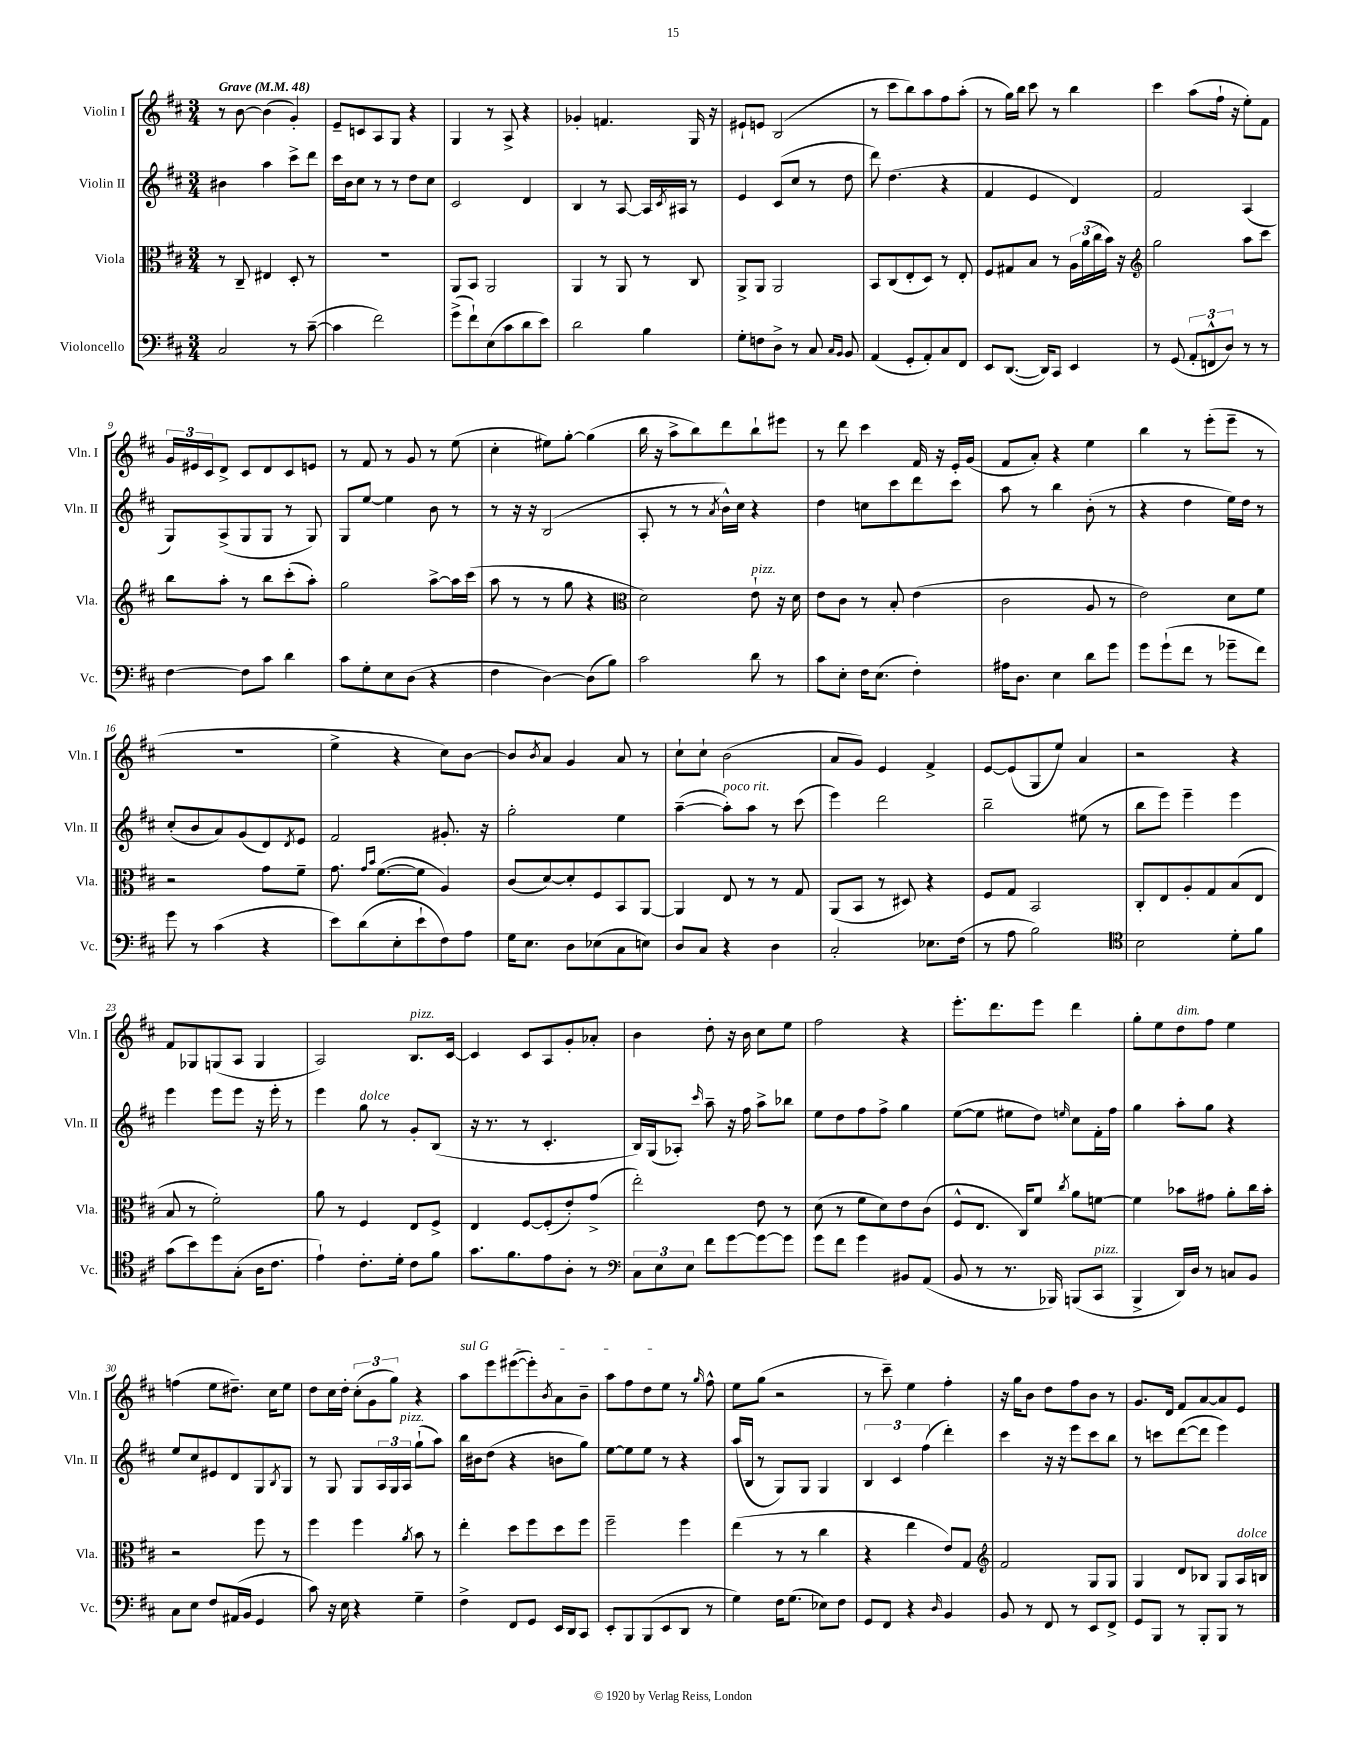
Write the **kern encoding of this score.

**kern	**kern	**kern	**kern
*staff4	*staff3	*staff2	*staff1
*clefF4	*clefC3	*clefG2	*clefG2
*k[f#c#]	*k[f#c#]	*k[f#c#]	*k[f#c#]
*M3/4	*M3/4	*M3/4	*M3/4
*MM48	*MM48	*MM48	*MM48
2C#	8r	4b#	8r
.	8C#~	.	[8b
.	4E#	4aa	(4b]
8r	8D'	8ccc#^	4g')
([8c#~	8r	8ddd	.
=	=	=	=
4c#]	2.r	16ccc#	8e~
.	.	16b	.
.	.	8cc#	8c
2f#)	.	8r	8A
.	.	8r	8G
.	.	8dd	4r
.	.	8cc#	.
=	=	=	=
(8g^	8AA	2c#	4G
8f#`)	8BB	.	.
(8E	2AA	.	8r
8c#	.	.	8A^
8d	.	4d	4r
8e)	.	.	.
=	=	=	=
2d	4AA	4B	4g-'
.	8r	8r	4.f
.	8AA	[8A	.
4B	8r	16A]	.
.	.	8qc#	.
.	.	16A#	.
.	8C#	8r	16G
.	.	.	16r
=	=	=	=
8G'	8AA^	4e	8e#`
8F	8AA	.	8e
8D^	2AA	(8c#	(2B
8r	.	8cc#	.
8C#	.	8r	.
16qqC#	.	.	.
16qqBB	.	.	.
8BB	.	8dd	.
=	=	=	=
(4AA	8BB	8ddd)	8r
.	(8C#	(4.dd	8ccc#
8GG'	8E'	.	8bb)
8AA')	8D)	.	8aa
8C#	8r	4r	8ff#
8FF#	8E'	.	(8aa'
=	=	=	=
8EE	8F#	4f#	8r
([8.DD	8G#	.	16gg)
.	.	.	16bb
.	8B	4e	8ccc#
16DD])	.	.	.
8CC#	8r	.	8r
4EE	24A	4d)	4bb
.	(24a	.	.
.	24cc#	.	.
.	16b)	.	.
.	16r	.	.
=	=	=	=
*	*clefG2	*	*
8r	2gg	2f#	4ccc#
(8GG	.	.	.
12AA'	.	.	(8aa
12FF^^	.	.	.
.	.	.	16ff#`
12D)	.	.	.
.	.	.	16r
8r	8aa	(4A	8ee')
8r	8ccc#	.	8f#
=	=	=	=
[4F#	8bb	8G)	24g
.	.	.	24e#
.	.	.	24c#
.	8aa'	(8A^	8d^
8F#]	8r	8G	8c#
8c#	8bb	8G	8d
4d	(8ccc#'	8r	8c#
.	8aa')	8G)	8e
=	=	=	=
8c#	2gg	8G	8r
8G'	.	[8ee	8f#
8E	.	4ee]	8r
(8D	.	.	8g
4r	[8aa^	8b	8r
.	16aa]	8r	(8ee
.	(16ccc#	.	.
=	=	=	=
4F#	8aa	8r	4cc#'
.	8r	16r	.
.	.	16r	.
[4D)	8r	(2B	8ee#)
.	8gg	.	[8gg'
(8D]	4r	.	(4gg]
8B)	.	.	.
=	=	=	=
*	*clefC3	*	*
2c#	2d)	8A'	16bb
.	.	.	16r
.	.	8r	8aa^
.	.	8r	8bb)
.	.	8qa	.
.	.	16b^^)	8ddd
.	.	16cc#	.
8d	8e`	4r	8bb`
8r	16r	.	8eee#
.	16d	.	.
=	=	=	=
8c#	8e	4dd	8r
8E'	8c#	.	8ddd
16F#	8r	8cc	4ccc#
(8.E	.	.	.
.	8B'	8ccc#	.
4F#')	(4e	8ddd	16f#
.	.	.	16r
.	.	8ccc#	16e'
.	.	.	(16g
=	=	=	=
16A#	2c#	8aa	8f#
8.D	.	.	.
.	.	8r	8a')
4E	.	4bb	4r
8d	8A	(8b'	4ee
8g	8r	8r	.
=	=	=	=
8g	2e)	4r	4bb
(8g`	.	.	.
8f#	.	4dd	8r
8r	.	.	(8eee'
8g-~	8d	16ee)	8eee~
.	.	16dd	.
8f#)	8f#	8r	8r
=	=	=	=
8g	2r	(8cc#'	2.r
8r	.	8b	.
(4c#	.	8a)	.
.	.	(8g	.
4r	8g	8d)	.
.	.	8qd	.
.	8f#~	8e	.
=	=	=	=
8e)	8.g	2f#	4ee^
(8d	.	.	.
.	16qqg	.	.
.	16qqb	.	.
.	([8.f#	.	.
8E'	.	.	4r
8e`	8f#]	.	.
8F#)	4A)	8.g#'	8cc#)
8A	.	.	[8b
.	.	16r	.
=	=	=	=
16G	(8c#	2gg'	8b]
8.E	.	.	.
.	.	.	8qb
.	[8d)	.	8a
8D	8d']	.	4g
(8E-	8F#	.	.
8C#	8BB	4ee	8a
8E)	[8AA	.	8r
=	=	=	=
8D	4AA]	([4aa~	8cc#`
8C#	.	.	8cc#`
4r	8E	8aa'])	(2b
.	8r	8aa	.
4D	8r	8r	.
.	8G	(8ccc#	.
=	=	=	=
2C#'	(8AA	4eee)	8a
.	8BB	.	8g)
.	8r	2ddd	4e
.	8D#)	.	.
8.E-	4r	.	4f#^
(16F#	.	.	.
=	=	=	=
8r	8F#	2bb~	[8e
8A	8G	.	(8e]
2B)	2BB	.	8G
.	.	.	8ee)
.	.	(8ee#	4a
.	.	8r	.
=	=	=	=
*clefC4	*	*	*
2B	8C#'	8bb	2r
.	8E	8eee)	.
.	8A'	4eee~	.
.	8G	.	.
8d'	(8B	4eee	4r
8f#	8E	.	.
=	=	=	=
(8g	8B	4eee	8f#
8b)	8r	.	8G-
8dd	2f#')	8eee	(8G
(8G'	.	8eee	8A
16A	.	16r	4G
8.c#	.	16eee'	.
.	.	8r	.
=	=	=	=
4e`)	8a	4eee	2A)
.	8r	.	.
8.c#'	4F#	8gg	.
.	.	8r	.
16d'	.	.	.
8c#	8E	8g'	8.B
8f#	8F#^	(8B	.
.	.	.	[16c#
=	=	=	=
8.g	4E	16r	4c#]
.	.	8.r	.
8.f#	.	.	.
.	[8F#	8r	8c#
8e	(8F#']	4.c#'	8A
8A'	8e')	.	8g'
8r	(8g^	.	8a-'
=	=	=	=
*clefF4	*	*	*
12C#	2ee')	16B)	4b
.	.	(16G	.
12E	.	.	.
.	.	8A-')	.
12E	.	.	.
.	.	16qqccc#	.
8f#	.	8aa~	8dd'
[8g	.	16r	16r
.	.	16ff#	16b
8g_	8e	8aa^	8cc#
8g]	8r	8bb-	8ee
=	=	=	=
8g	(8d	8ee	2ff#
8f#	8r	8dd	.
4g	8f#	8ff#	.
.	8d)	8ff#^	.
8BB#	8e	4gg	4r
(8AA	(8c#	.	.
=	=	=	=
8BB	8F#^^	([8ee	8.eee'
8r	8.E	8ee]	.
.	.	.	8.ddd
8.r	.	8ee#	.
.	16C#)	.	.
.	8f#	8dd)	8eee
16BBB-)	.	.	.
.	8qcc#	16qqee	.
(8BBB	8a	8cc#	4ddd
8CC#	[8f	16f#'	.
.	.	16ff#	.
=	=	=	=
4BBB^	4f]	4gg	8gg'
.	.	.	8ee
16DD)	8b-	8aa'	8dd
16D	.	.	.
8r	8g#	8gg	8ff#
8C	8a'	4r	4ee
8BB	16cc#	.	.
.	16b-'	.	.
=	=	=	=
8C#	2r	8ee	(4ff
8E	.	8cc#	.
8F#	.	8e#	8ee
(16AA#	.	8d	8.dd#~)
16BB	.	.	.
4GG	8ff#	8G	.
.	.	.	16cc#
.	.	8qB	.
.	8r	8G	8ee
=	=	=	=
8c#)	4ff#	8r	8dd
16r	.	8G	16cc#
16E	.	.	16dd'
4r	4ff#	8G	(12cc#'
.	.	.	12g
.	.	24A	.
.	.	24G	12gg)
.	.	24A	.
.	8qa	.	.
4G~	8b	(8gg`	4r
.	8r	8aa)	.
=	=	=	=
4F#^	4ee'	16bb	8aa
.	.	16b#	.
.	.	(8dd	8eee
8FF#	8dd	4r	([8eee#
8GG	8ff#	.	8eee#'])
.	.	.	8qb
16EE	8dd	8b	8a
16DD	.	.	.
8CC#	8ff#	8gg)	8b~
=	=	=	=
8EE'	2ff#~	[8ee	8aa
8BBB	.	8ee]	8ff#
(8BBB	.	8ee	8dd
8EE	.	8r	8ee
8DD	4ff#	4r	8r
.	.	.	16qqgg
8r	.	.	8ff#^^
=	=	=	=
4G)	(4ee	(16aa	8ee
.	.	16B	.
.	.	8r	(8gg
16F#	8r	8G)	2r
(8.G	.	.	.
.	8r	8G	.
8E-)	4cc#	4G	.
8F#	.	.	.
=	=	=	=
8GG	4r	6B	8r
8FF#	.	.	8ccc#~)
.	.	6c#	.
4r	4ee	.	4ee
.	.	(6ff#	.
16qqD	.	.	.
4BB	8e)	4ddd')	4ff#'
.	8G	.	.
=	=	=	=
*	*clefG2	*	*
8BB	2f#	4ccc#	16r
.	.	.	16gg
8r	.	.	8b
8FF#	.	16r	8dd
.	.	16r	.
8r	.	8eee	8ff#
8EE	8G	8ccc#	8b
8FF#^	8G	8bb	8r
=	=	=	=
8GG	4G	8r	8.g
8BBB	.	8ccc	.
.	.	.	16d
8r	8d	([8ddd	8f#
8BBB'	8B-	8ddd]	[8a
8BBB	8G	4eee)	8a]
8r	16A	.	8e
.	16B	.	.
==	==	==	==
*-	*-	*-	*-
